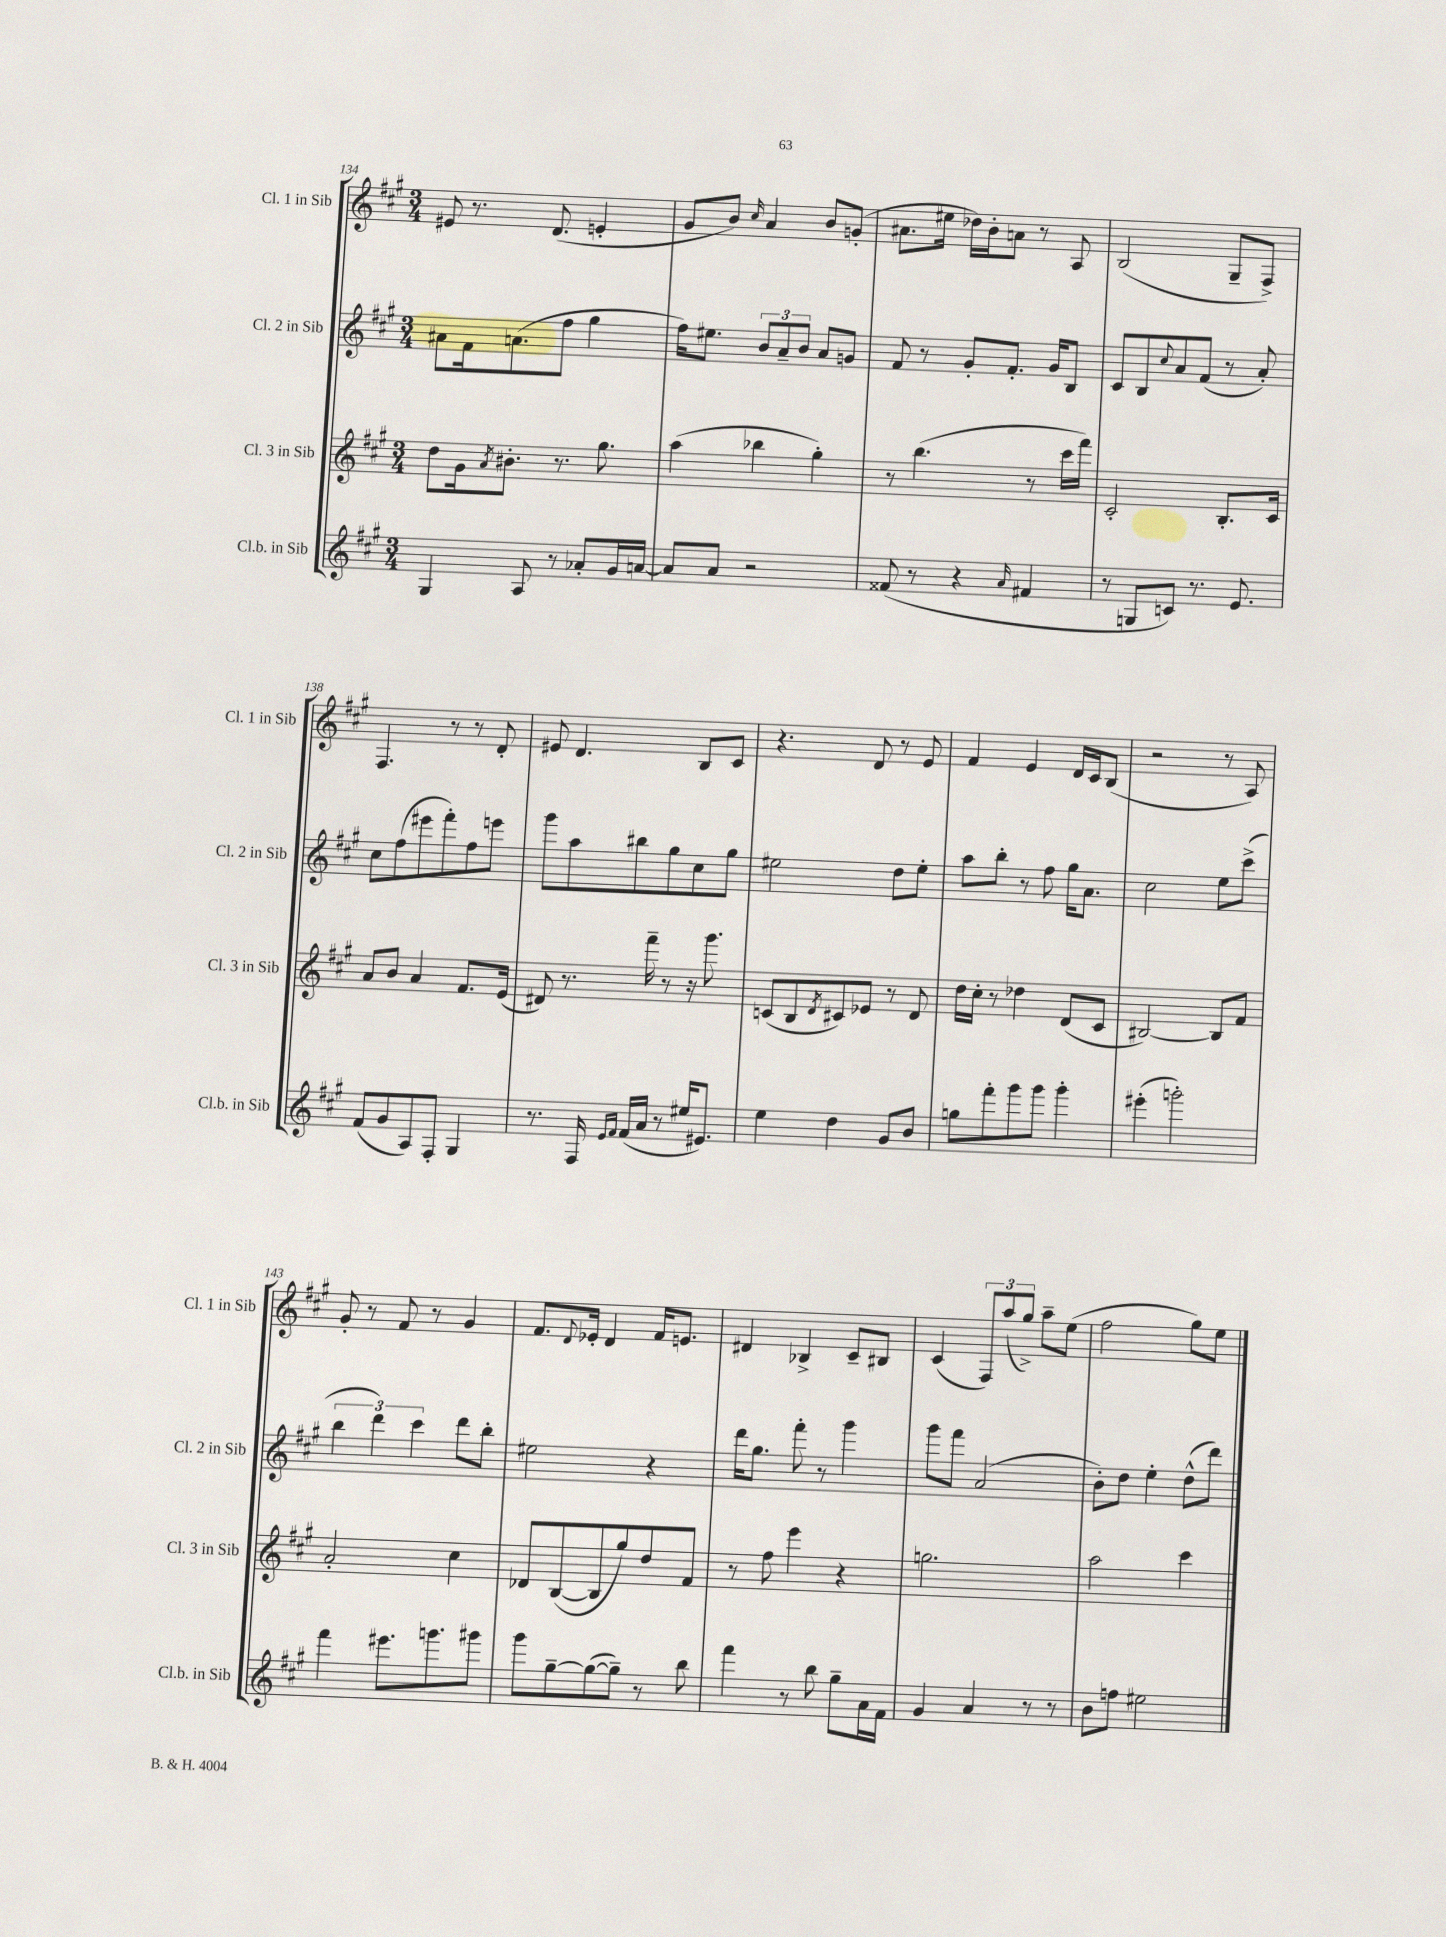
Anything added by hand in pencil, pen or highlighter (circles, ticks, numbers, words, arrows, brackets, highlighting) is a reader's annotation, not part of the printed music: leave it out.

**kern	**kern	**kern	**kern
*staff4	*staff3	*staff2	*staff1
*clefG2	*clefG2	*clefG2	*clefG2
*k[f#c#g#]	*k[f#c#g#]	*k[f#c#g#]	*k[f#c#g#]
*M3/4	*M3/4	*M3/4	*M3/4
4G#	8dd	8a#	8e#
.	16g#	16f#	8.r
.	8qa	.	.
.	8.b#'	(8.a	.
8A	.	.	.
.	.	.	(8.d
8r	8.r	8ff#	.
8a-'	.	4gg#	4e'
.	8.gg#	.	.
16g#	.	.	.
[16a	.	.	.
=	=	=	=
8a]	(4aa	16ff#)	8g#
.	.	8.ee#	.
8a	.	.	8b)
.	.	.	16qqcc#
2r	4bb-	12b	4a
.	.	12a~	.
.	.	12b	.
.	4gg#')	8a	8b
.	.	8g	(8g'
=	=	=	=
(8f##	8r	8f#	8.a#
8r	(4.bb	8r	.
.	.	.	16ee#
4r	.	8g#'	16dd-)
.	.	.	16b'
.	.	8.f#'	8a
16qqa	.	.	.
4f#	8r	.	8r
.	.	16g#	.
.	16ccc#	8B	8A
.	16fff#)	.	.
=	=	=	=
8r	2c#'	8c#	(2B
8G	.	8B	.
.	.	8qqcc#	.
8c)	.	8a	.
8.r	.	(8f#	.
.	8.B'	8r	8G#~
8.e	.	.	.
.	.	8a')	8F#^)
.	16c#	.	.
=	=	=	=
(8f#	8a	8cc#	4.F#
8g#	8b	(8ff#	.
8A)	4a	8eee#	.
8F#'	.	8fff#')	8r
4G#	8.f#	8ff#	8r
.	.	8eee	8d'
.	(16e	.	.
=	=	=	=
8.r	8d#)	8ggg#	8e#
.	8.r	8aa	4.d
16F#	.	.	.
16qqe	.	.	.
16qqf#	.	.	.
(16f#	.	8bb#	.
16a	16fff#~	.	.
8r	8r	8gg#	.
16ee#	16r	8cc#	8B
8.e#)	8.ggg#	.	.
.	.	8gg#	8c#
=	=	=	=
4ee	(8c	2ee#	4.r
.	8B	.	.
.	8qd	.	.
4dd	8c#)	.	.
.	8e-	.	8d
8g#	8r	8dd	8r
8b	8d	8ee#'	8e
=	=	=	=
8gg	16dd	8aa	4f#
.	16cc#'	.	.
8fff#'	8r	8bb'	.
8ggg#	4dd-	8r	4e
8ggg#	.	8ff#	.
4ggg#'	(8d	16gg#	16d
.	.	8.a	16c#
.	8c#	.	(8B
=	=	=	=
(4eee#'	[2B#)	2cc#	2r
2ggg')	.	.	.
.	8B#]	8ee	8r
.	8f#	(8ccc#^	8A)
=	=	=	=
4fff#	2a'	6bb	8g#'
.	.	.	8r
.	.	6ddd)	.
8.eee#	.	.	8f#
.	.	6ccc#	.
.	.	.	8r
8.ggg	.	.	.
.	4cc#	8ddd	4g#
8ggg#	.	8bb'	.
=	=	=	=
8ggg#	8d-	2ee#	8.f#
[8gg#~	([8B	.	.
.	.	.	8qqd
.	.	.	16e-'
(8gg#_	8B]	.	4d
8gg#~])	8gg#)	.	.
8r	8dd	4r	16f#
.	.	.	8.e
8bb	8f#	.	.
=	=	=	=
4fff#	8r	16ddd	4d#
.	.	8.gg#	.
.	8ff#	.	.
8r	4eee	8fff#'	4B-^
8bb	.	8r	.
8gg#~	4r	4ggg#	8c#~
16a	.	.	8B#
16f#	.	.	.
=	=	=	=
4g#	2.gg	8ggg#	(4c#
.	.	8fff#	.
4a	.	(2a	12F#)
.	.	.	(12aa
.	.	.	12gg#^)
8r	.	.	8aa~
8r	.	.	(8ee
=	=	=	=
8b	2aa	8b')	2ff#
8ff	.	8dd	.
2ee#	.	4ee'	.
.	4ccc#	(8dd^^	8gg#)
.	.	8ddd)	8ee
==	==	==	==
*-	*-	*-	*-
